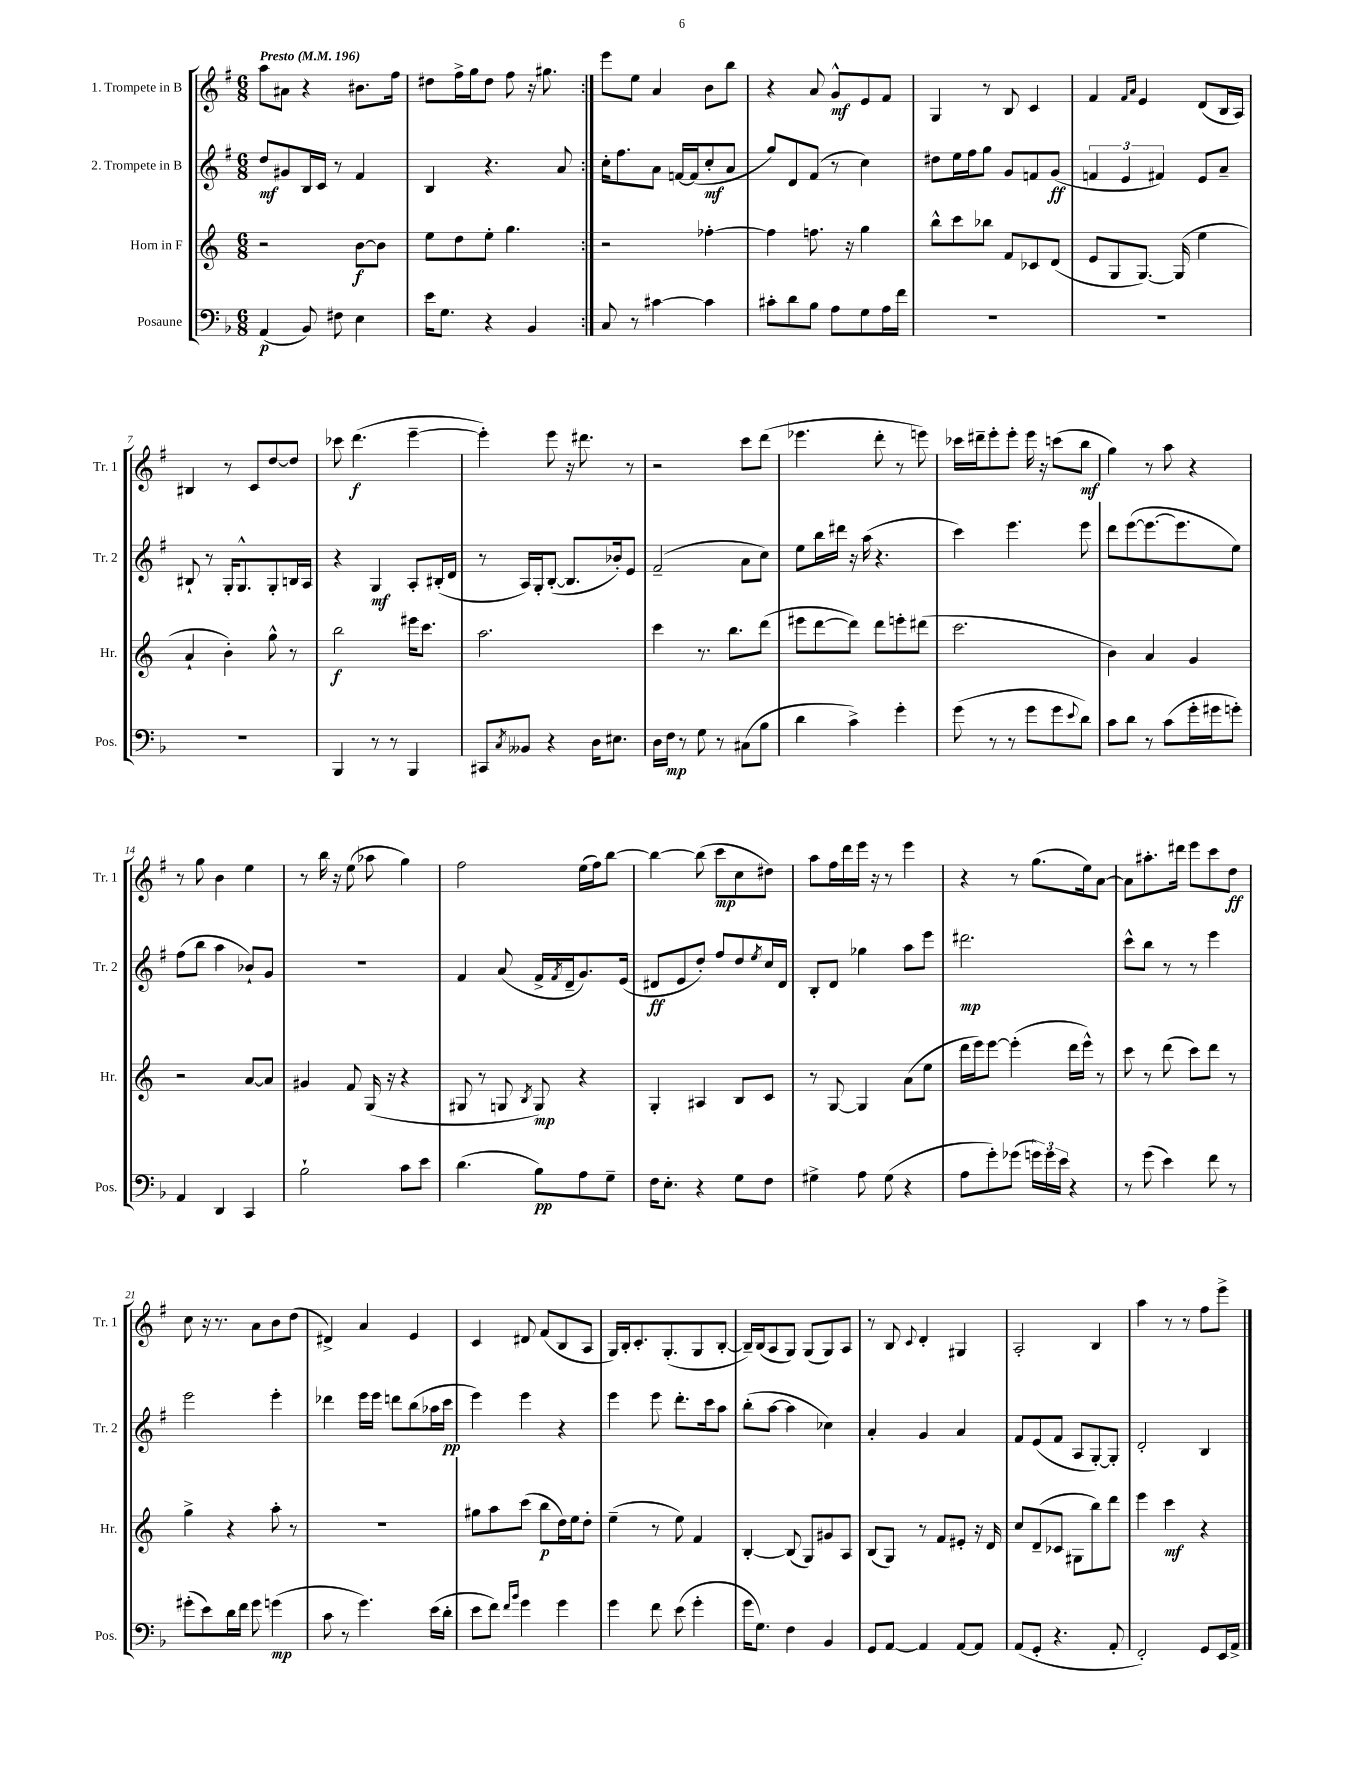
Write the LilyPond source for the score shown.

<<
\new StaffGroup <<
\new Staff = "s0" \with { instrumentName = "1. Trompete in B" shortInstrumentName = "Tr. 1" } {
    \clef treble \key g \major \numericTimeSignature \time 6/8 \tempo "Presto" 4 = 196
    \repeat volta 2 { a''8 ais'8 r4 bis'8. fis''16 |
    dis''8 fis''16-> g''16 dis''8 fis''8 r16 gis''8. | }
    e'''8 e''8 a'4 b'8 b''8 |
    r4 a'8 g'8-^\mf e'8 fis'8 |
    g4 r8 b8 c'4 |
    fis'4 \grace { fis'16 a'16 } e'4 d'8( b16 a16) |
    bis4 r8 c'8 d''8~ d''8 |
    ces'''8 d'''4.\f( e'''4~-- |
    e'''4-.) e'''8 r16 dis'''8. r8 |
    r2 c'''8 d'''8( |
    ees'''4. d'''8-. r8 e'''8) |
    ces'''16 dis'''16-- e'''8-. e'''8-. e'''16 r16 c'''8( b''8\mf |
    g''4) r8 a''8 r4 |
    r8 g''8 b'4 e''4 |
    r8 b''16 r16 e''8( aes''8 g''4) |
    fis''2 e''16( fis''16) b''8~ |
    b''4~ b''8( c'''8\mp c''8 dis''8) |
    a''8 fis''16 d'''16 e'''16 r16 r8 e'''4 |
    r4 r8 g''8.( e''16) a'8~ |
    a'8 ais''8.-. dis'''16 e'''8 c'''8 d''8\ff |
    c''8 r16 r8. a'8 b'8 d''8( |
    dis'4->) a'4 e'4 |
    c'4 dis'8 fis'8( b8 a8 |
    g16) b16-. c'8.-. g8.-.( g8 b8~-. |
    b16--) b16( a8 g8) g8( g8) a8 |
    r8 b8 \appoggiatura { c'8 } d'4-. gis4 |
    a2-. b4 |
    a''4 r8 r8 fis''8 e'''8-> \bar "|." |
}
\new Staff = "s1" \with { instrumentName = "2. Trompete in B" shortInstrumentName = "Tr. 2" } {
    \clef treble \key g \major \numericTimeSignature \time 6/8
    \repeat volta 2 { d''8\mf gis'8 b16 c'16 r8 fis'4 |
    b4 r4. a'8 | }
    c''16-. fis''8. a'8 f'16~ f'16( c''8-.\mf a'8 |
    g''8) d'8 fis'8( r8 c''4) |
    dis''8 e''16 fis''16 g''8 g'8 f'8 g'8\ff( |
    \tuplet 3/2 { f'4 e'4 fis'4) } e'8 a'8-- |
    bis8-! r8 g16-. g8.-^ g8-. b16 a16 |
    r4 g4\mf a8-. bis16-.( d'16 |
    r8 a16) g16-. b8~-.( b8. bes'16-.) e'8 |
    fis'2--( a'8 c''8) |
    e''8 b''16 dis'''16 r16 a''16( r4. |
    c'''4) e'''4. e'''8 |
    d'''8 e'''8~( e'''8.~ e'''8. e''8) |
    fis''8( b''8 a''4 bes'8-!) g'8 |
    R2. |
    fis'4 a'8( fis'16-> \acciaccatura { fis'8 } d'16-- g'8.) e'16( |
    dis'8\ff e'8 d''8-.) fis''8 d''8 \acciaccatura { e''8 } c''16 dis'16 |
    b8-. d'8 ges''4 a''8 e'''8 |
    dis'''2.\mp |
    c'''8-^ b''8 r8 r8 e'''4 |
    e'''2 e'''4-. |
    des'''4 e'''16 e'''16 d'''8 b''8( aes''16 c'''16\pp |
    e'''4) e'''4 r4 |
    e'''4 e'''8 d'''8.-. c'''16 a''8 |
    b''8-.( a''8~ a''4 ces''4) |
    a'4-. g'4 a'4 |
    fis'8 e'8( fis'8 a8 g8~-.) g8-. |
    d'2-. b4 \bar "|." |
}
\new Staff = "s2" \with { instrumentName = "Horn in F" shortInstrumentName = "Hr." } {
    \clef treble \key c \major \numericTimeSignature \time 6/8
    \repeat volta 2 { r2 b'8~\f b'8 |
    e''8 d''8 e''8-. g''4. | }
    r2 fes''4~-. |
    fes''4 f''8. r16 g''4 |
    b''8-^ c'''8 bes''8 f'8 ces'8 d'8( |
    e'8 g8 g8.~) g16( e''4 |
    a'4-! b'4-.) g''8-^ r8 |
    b''2\f eis'''16 c'''8. |
    a''2. |
    c'''4 r8. b''8. d'''8( |
    eis'''8 d'''8~ d'''8) d'''8 e'''8-. dis'''8( |
    c'''2. |
    b'4) a'4 g'4 |
    r2 a'8~ a'8 |
    gis'4 f'8 g16( r16 r4 |
    gis8 r8 g8 \acciaccatura { b8 } g8\mp) r4 |
    g4-. ais4 b8 c'8 |
    r8 g8~ g4 a'8( e''8 |
    d'''16 e'''16) e'''8~ e'''4-.( d'''16 e'''16-^) r8 |
    c'''8 r8 d'''8( c'''8) d'''8 r8 |
    g''4-> r4 a''8-. r8 |
    R2. |
    gis''8 a''8 c'''8( b''8\p d''16) e''16 d''8-. |
    e''4--( r8 e''8) f'4 |
    b4~-. b8( g8) gis'8 a8 |
    b8( g8) r8 f'8 eis'8-. r16 d'16 |
    c''8 d'8--( ces'8 gis8 b''8) d'''8 |
    e'''4 c'''4\mf r4 \bar "|." |
}
\new Staff = "s3" \with { instrumentName = "Posaune" shortInstrumentName = "Pos." } {
    \clef bass \key f \major \numericTimeSignature \time 6/8
    \repeat volta 2 { a,4\p( bes,8) fis8 e4 |
    e'16 g8. r4 bes,4 | }
    c8 r8 cis'4~ cis'4 |
    cis'8-. d'8 bes8 a8 g8 a16 f'16 |
    R2. |
    R2. |
    R2. |
    bes,,4 r8 r8 bes,,4 |
    cis,8 \acciaccatura { c8 } beses,8 r4 d16 eis8. |
    d16 f16\mp r8 g8 r8 cis8( bes8 |
    d'4 c'4->) g'4-. |
    g'8( r8 r8 g'8 g'8 \appoggiatura { e'8 } d'8) |
    c'8 d'8 r8 c'8( g'16-. gis'16 g'8-.) |
    a,4 d,4 c,4 |
    bes2-! c'8 e'8 |
    d'4.( bes8\pp) a8 g8-- |
    f16 e8.-. r4 g8 f8 |
    gis4-> a8 gis8( r4 |
    a8 g'8-.) ges'8( \tuplet 3/2 { g'16) g'16 e'16 } r4 |
    r8 g'8( e'4) f'8 r8 |
    gis'8-.( e'8) d'16 f'16 gis'8 g'4\mp( |
    c'8 r8 g'4.) e'16( d'16-. |
    e'8 f'8) \grace { f'16 bes'16 } g'4 g'4 |
    g'4 f'8 e'8( g'4-. |
    g'16 g8.) f4 bes,4 |
    g,8 a,8~ a,4 a,8~ a,8 |
    a,8( g,8-. r4. a,8-. |
    f,2-.) g,8 e,16 a,16-> \bar "|." |
}
>>
>>
